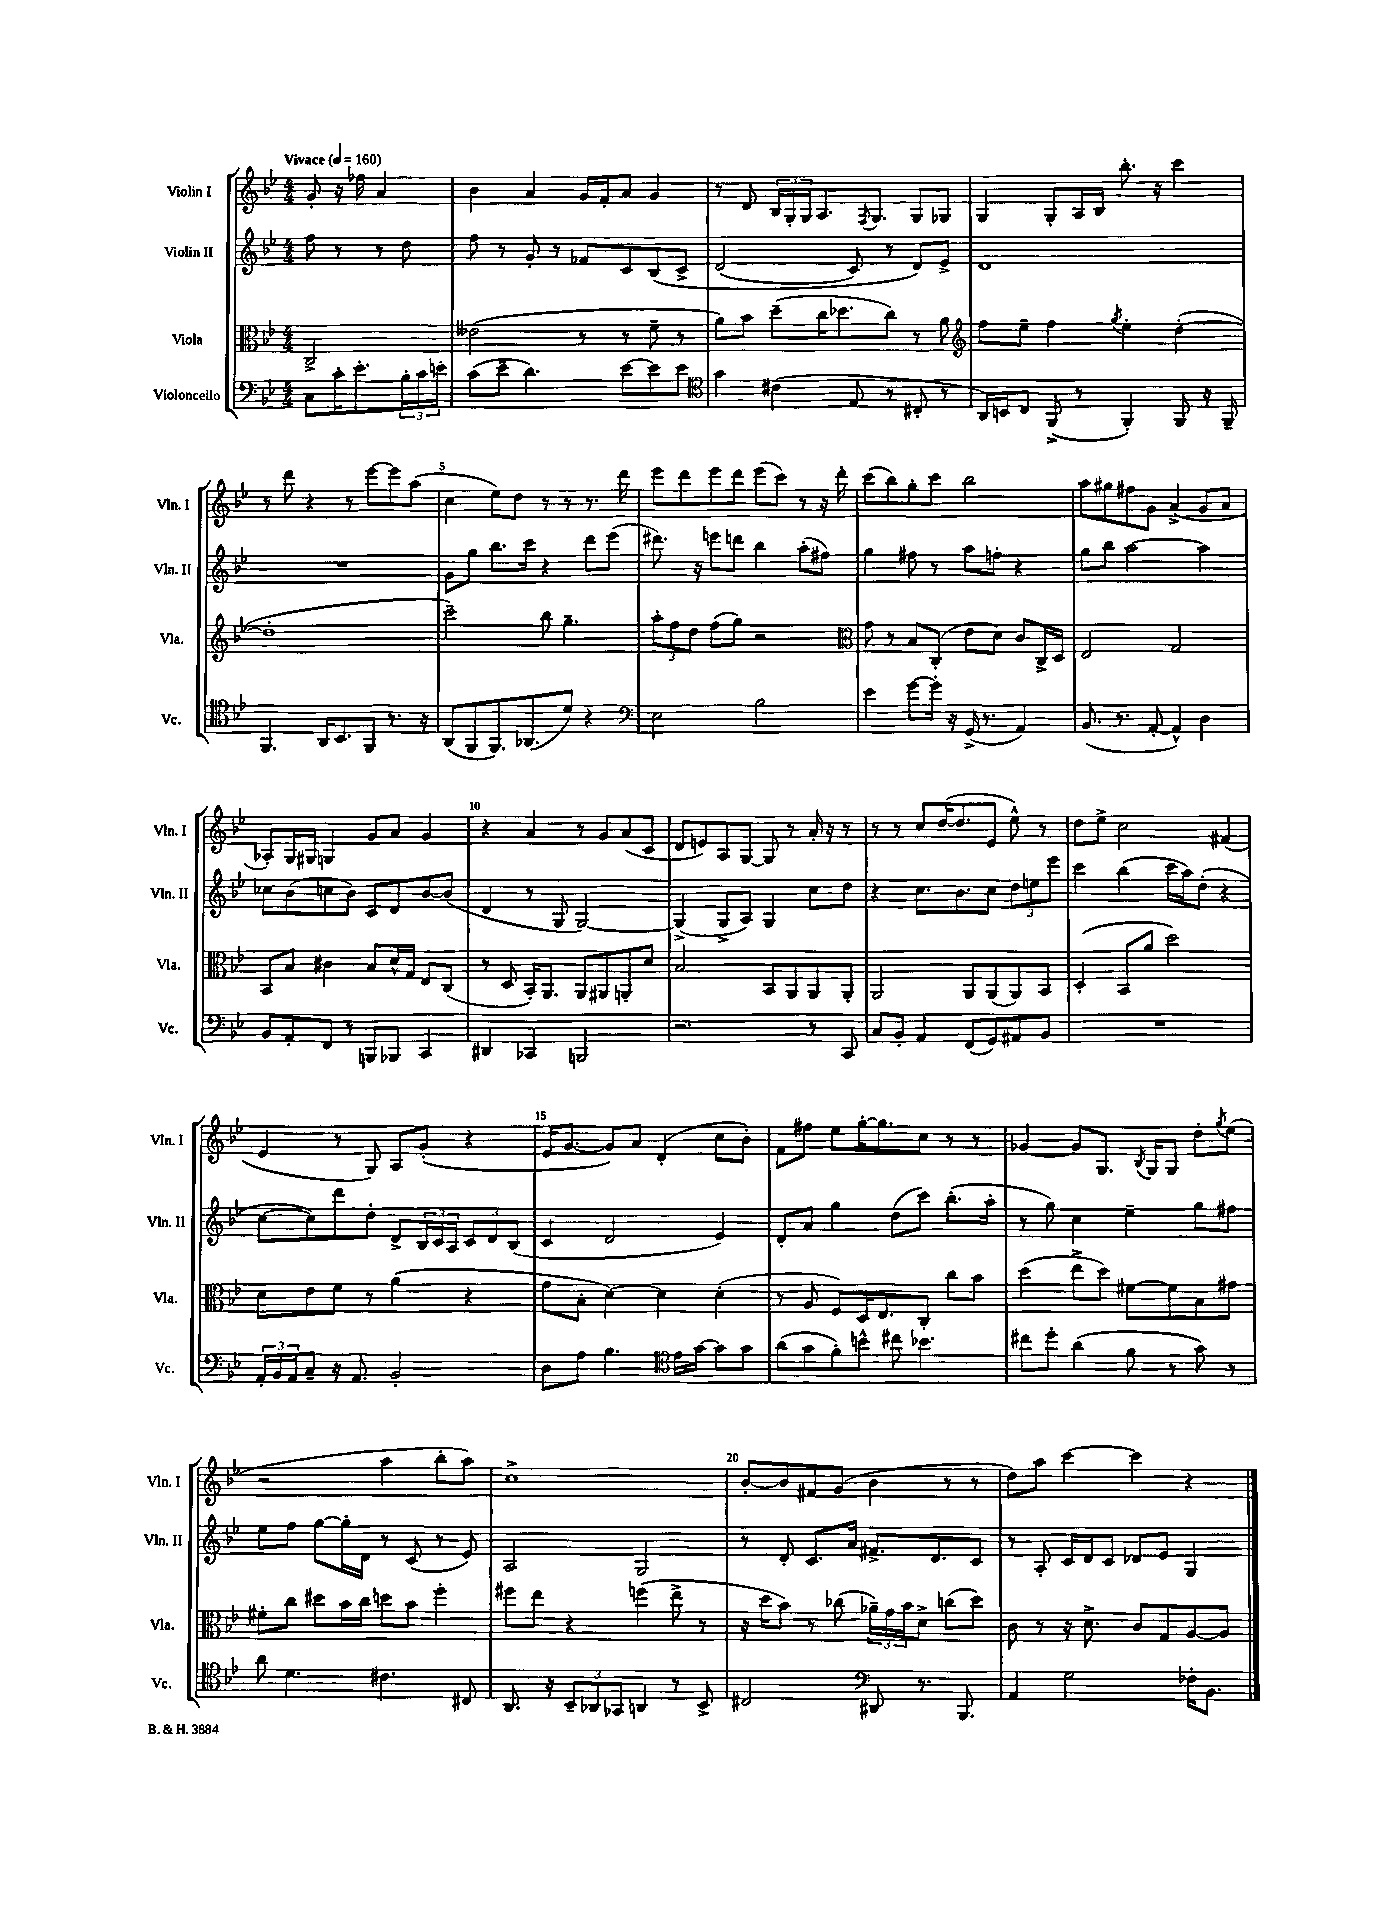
<<
\new StaffGroup <<
\new Staff = "s0" \with { instrumentName = "Violin I" shortInstrumentName = "Vln. I" } {
    \clef treble \key bes \major \numericTimeSignature \time 4/4 \partial 2 \tempo "Vivace" 4 = 160
    g'8-. r16 fes''16 a'4 |
    bes'4 a'4 g'16 f'16-. a'8 g'4 |
    r8 d'8 \tuplet 3/2 { bes16 g16-. g16 } a8. \acciaccatura { f8 } g8. g8 ges8 |
    g4 g8-. a16 bes16 bes''8.-. r16 c'''4 |
    r8 d'''8 r4 r8 ees'''8~ ees'''8 a''8( |
    c''4 ees''8) d''8 r8 r8 r8. d'''16 |
    ees'''8 d'''8 ees'''8 d'''8 ees'''8( c'''8) r8 r16 d'''16-. |
    c'''8( bes''8) g''8-. c'''8 bes''2 |
    a''8 gis''8 fis''8 g'8 a'4->( g'8 a'8 |
    aes8-.) g16 gis16 g4 g'8 a'8 g'4 |
    r4 a'4 r8 g'8 a'8( c'8 |
    d'8 e'8) a8 g8~ g8 r8 a'16-. r16 r8 |
    r8 r8 c''8 d''16~( d''8. ees'8 ees''8-^) r8 |
    d''8 ees''8-> c''2 fis'4( |
    ees'4 r8 g8) a8 g'8-.( r4 |
    ees'16 g'8.~ g'8) a'8 d'4-.( c''8 bes'8-.) |
    f'8 fis''8 ees''8 g''16~-. g''8. c''8 r8 r8 |
    ges'4~ ges'8 g8. \acciaccatura { bes8 } g16 g8 d''8-. \acciaccatura { g''8 } ees''8( |
    r2 a''4 bes''8-. a''8) |
    c''1-> |
    bes'8~-. bes'8 fis'8 g'8( bes'4 r8 r8 |
    d''8) a''8 c'''4~ c'''4 r4 \bar "|." |
}
\new Staff = "s1" \with { instrumentName = "Violin II" shortInstrumentName = "Vln. II" } {
    \clef treble \key bes \major \numericTimeSignature \time 4/4 \partial 2
    f''8 r8 r8 d''8 |
    f''8 r8 g'8-. r8 fes'8 c'8 bes8\( c'8-> |
    d'2( c'8) r8 d'8\) ees'8-> |
    d'1 |
    R1 |
    g'8 g''8 bes''8. c'''16 r4 d'''8 ees'''8( |
    dis'''8.) r16 e'''8 d'''8 bes''4 a''8-.( fis''8) |
    g''4 fis''8 r8 a''8 f''8-. r4 |
    g''8 bes''8 a''2~ a''4 |
    ces''8 bes'8( c''8 bes'8) c'8 d'8 bes'8~ bes'8( |
    d'4 r8 g8 g2~) |
    g4->( g8-> a8) g4 c''8 d''8 |
    r4 c''8. bes'8. c''8 \tuplet 3/2 { d''8 e''8 ees'''8 } |
    c'''4 bes''4( c'''16 a''16) d''8-.( r4 |
    c''8~ c''8) d'''8 d''8-. d'8-> \tuplet 3/2 { bes16 c'16 a16 } \tuplet 3/2 { c'8 d'8 bes8( } |
    c'4 d'2 ees'4) |
    d'8-. a'8 g''4 d''8( c'''8) bes''8.-.( a''16-. |
    r8 g''8) c''4 ees''4-- g''8 fis''8 |
    ees''8 f''8 g''8~ g''16-. d'16 r8 c'8( r8 ees'8) |
    a2 g2 |
    r8 d'8-. c'8. a'16 fis'8.-> d'8. c'8 |
    r8 a8-. c'16 d'16 c'8 des'8 ees'8 g4 \bar "|." |
}
\new Staff = "s2" \with { instrumentName = "Viola" shortInstrumentName = "Vla." } {
    \clef alto \key bes \major \numericTimeSignature \time 4/4 \partial 2
    c2-> |
    eeses'2( r8 r8 f'8-- r8 |
    a'8) bes'8 d''8--( c''16 des''8. c''8) r8 a'8 |
    \clef treble f''8 ees''8-- f''4 \acciaccatura { g''8 } ees''4-. d''4~-.( |
    d''1-. |
    c'''2--) bes''8 g''4.-- |
    \tuplet 3/2 { a''8-. f''8 d''8 } f''8( g''8) r2 |
    \clef alto g'8 r8 bes8 c8-.( ees'8 d'8) c'8 c16-> d16 |
    ees2 g2 |
    bes,8 bes8 cis'4 bes8 d'16-^ g16 ees8 c8( |
    r8 d8 bes,16-.) a,8. a,8 ais,8 a,8-. d'8 |
    bes2 bes,8 a,8 a,8 a,8-. |
    a,2 a,8 a,8( a,8) bes,8 |
    d4-.( bes,8 a'8 d''2) |
    d'8 ees'8 f'8 r8 a'4( r4 |
    g'8 bes8-. d'4~) d'4 d'4-.( |
    r8 a8 f8) d16 ees8. c8-. c''8 bes'8 |
    d''4( ees''8-> d''8) fis'8~ fis'8 bes8 gis'8 |
    fis'8-. c''8 dis''8 bes'16 c''16 d''8 bes'8 f''4-. |
    fis''8 ees''8 r4 f''4( ees''8-> r8 |
    r16 d''16 bes'8) r8 ces''8( \tuplet 3/2 { aes'16--) g'16 bes'16 } d'8-> c''8( d''8) |
    c'8 r8 r16 d'8.-> c'8 g8 a8~ a8 \bar "|." |
}
\new Staff = "s3" \with { instrumentName = "Violoncello" shortInstrumentName = "Vc." } {
    \clef bass \key bes \major \numericTimeSignature \time 4/4 \partial 2
    c8 c'16-. ees'8.-. \tuplet 3/2 { bes16-. c'16 e'16-. } |
    c'8( ees'8-- d'4.) ees'8~ ees'8 ees'8 |
    \clef tenor g'4 cis'4( ees8 r8 cis8-. r8 |
    a,16) b,16 c8 f,8->( r8 f,4-.) f,8 r16 f,16-- |
    f,4. a,16 bes,8. f,8 r8. r16 |
    a,8( f,8 f,8.) aes,8.( d'8) r4 |
    \clef bass ees2 bes2 |
    ees'4 g'8~ g'16-. r16 g,16->( r8. a,4) |
    bes,8.( r8. a,8~-. a,4-^) d4 |
    bes,8 a,8-. f,8 r8 b,,8 bes,,8 c,4 |
    dis,4 ces,4 b,,2 |
    r2. r8 c,8 |
    c8 bes,8-. a,4 f,8( g,8) ais,8 bes,8 |
    R1 |
    \tuplet 3/2 { a,16-. bes,16 a,16 } c8-- r16 a,8. bes,2-. |
    d8 a8 bes4. \clef tenor ees'16 g'16~ g'8 g'8 |
    a'8( g'8 f'8-.) b'8-^ cis''8 bes'4. |
    cis''8 d''8-. a'4( f'8 r8 g'8) r8 |
    a'8 d'4. cis'4. cis8 |
    a,8. r16 \tuplet 3/2 { bes,8-- aes,8 ges,8 } a,4 r8 bes,8-> |
    cis2 \clef bass dis,8 r8. bes,,8. |
    a,4 g2 fes16-. bes,8. \bar "|." |
}
>>
>>
\layout { \context { \Score \override BarNumber.break-visibility = ##(#f #t #t) barNumberVisibility = #(every-nth-bar-number-visible 5) } }
